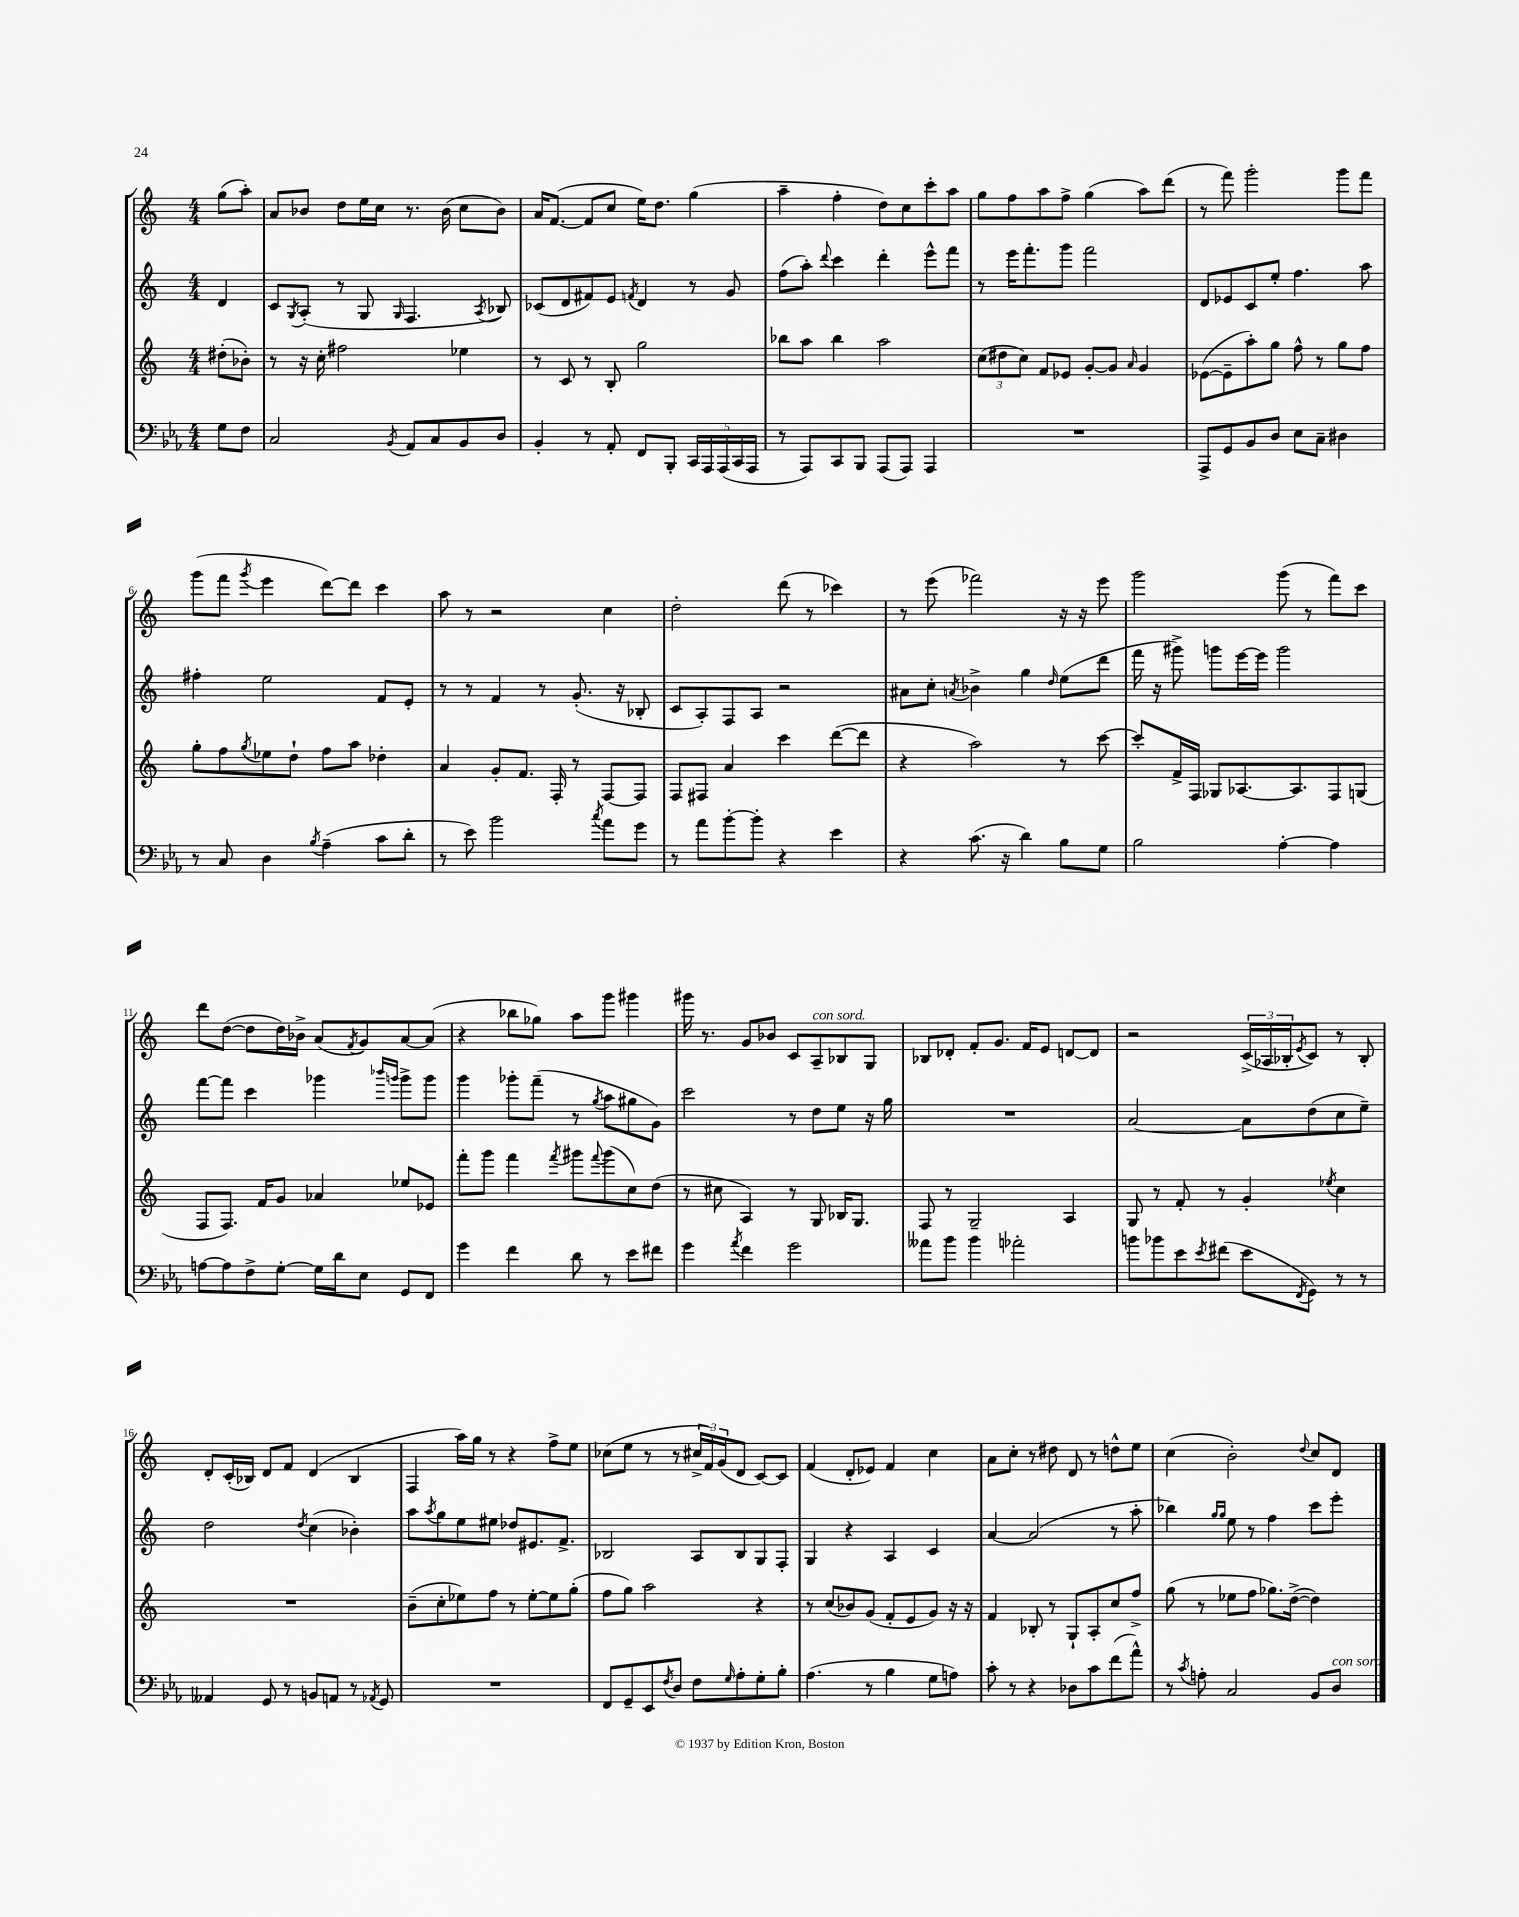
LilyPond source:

<<
\new StaffGroup <<
\new Staff = "s0" {
    \clef treble \key c \major \numericTimeSignature \time 4/4 \partial 4
    g''8( a''8-.) |
    a'8 bes'8 d''8 e''16 c''16 r8. bes'16( c''8 bes'8) |
    a'16 f'8.~( f'8 c''8 e''16) d''8. g''4( |
    a''4-- f''4-. d''8) c''8 c'''8-. a''8 |
    g''8 f''8 a''8 f''8-> g''4( a''8) d'''8( |
    r8 f'''8) g'''2-. g'''8 f'''8 |
    g'''8( f'''8 \acciaccatura { g'''8 } e'''4 d'''8~) d'''8 c'''4 |
    a''8 r8 r2 c''4 |
    d''2-. d'''8( r8 ces'''4) |
    r8 e'''8( fes'''2) r16 r16 e'''8 |
    g'''2 g'''8( r8 f'''8) c'''8 |
    d'''8 d''8~( d''8 d''16) bes'16-> a'8( \acciaccatura { f'8 } g'8) a'8~ a'8( |
    r4 bes''8 ges''8) a''8 g'''8 gis'''4 |
    gis'''16 r8. g'8 bes'8 c'8 a8--^\markup { \italic "con sord." } bes8 g8 |
    bes8 des'8-. f'8-. g'8. f'16 e'8 d'8~ d'8 |
    r2 \tuplet 3/2 { c'16->( aes16 bes16-. } \acciaccatura { e'8 } c'8) r8 bes8-. |
    d'8-. c'16-.( bes16) d'8 f'8 d'4( bes4 |
    f4 a''16) g''16 r8 r4 f''8-> e''8 |
    ces''8( e''8 r8 r8 \tuplet 3/2 { cis''16-> f'16) g'16( } d'8 c'8~) c'8 |
    f'4( d'8-. ees'8) f'4 c''4 |
    a'8 c''8-. r8 dis''8 d'8 r8 d''8-^ e''8 |
    c''4( b'2-.) \appoggiatura { d''8 } c''8 d'8 \bar "|." |
}
\new Staff = "s1" {
    \clef treble \key c \major \numericTimeSignature \time 4/4 \partial 4
    d'4 |
    c'8 \acciaccatura { g8 } a8-.( r8 g8 \grace { g16 } f4. \acciaccatura { a8 } bes8) |
    ces'8( d'8 fis'8) e'8 \acciaccatura { f'8 } d'4 r8 g'8 |
    f''8( a''8-.) \appoggiatura { d'''8 } c'''4 d'''4-. e'''8-^ f'''8 |
    r8 e'''16 f'''8.-. g'''8 f'''2 |
    d'8 ees'8 c'8 e''8-. f''4. a''8 |
    fis''4-. e''2 f'8 e'8-. |
    r8 r8 f'4 r8 g'8.-.( r16 bes8-. |
    c'8 a8-.) f8 a8 r2 |
    ais'8 c''8-. \acciaccatura { a'8 } bes'4-> g''4 \grace { d''16 } e''8( d'''8 |
    f'''16 r16 gis'''8->) g'''8 e'''16~ e'''16 g'''2 |
    f'''8~ f'''8 c'''4 ges'''4 \grace { bes'''16 g'''16 } g'''8-> g'''8 |
    g'''4 ges'''8-. f'''8--( r8 \acciaccatura { g''8 } a''8 gis''8 g'8) |
    c'''2 r8 d''8 e''8 r16 g''16 |
    R1 |
    a'2~ a'8 d''8( c''8 e''8--) |
    d''2 \acciaccatura { d''8 } c''4( bes'4-.) |
    a''8 \acciaccatura { a''8 } g''8 e''8 eis''8 des''8 eis'8. f'8.-> |
    bes2 a8 bes8 g8 f8-. |
    g4 r4 a4 c'4 |
    a'4~ a'2( r8 a''8-. |
    bes''4) \grace { g''16 g''16 } e''8 r8 f''4 c'''8 e'''8-. \bar "|." |
}
\new Staff = "s2" {
    \clef treble \key c \major \numericTimeSignature \time 4/4 \partial 4
    dis''8-.( bes'8-.) |
    r8 r16 c''16-. fis''2 ees''4 |
    r8 c'8 r8 b8-. g''2 |
    bes''8 a''8 bes''4 a''2 |
    \tuplet 3/2 { c''8( dis''8 c''8) } f'8 ees'8 g'8~-. g'8 \grace { a'16 } g'4 |
    ees'8~( ees'8-- a''8-.) g''8 f''8-^ r8 g''8 f''8 |
    g''8-. f''8 \acciaccatura { g''8 } ees''8 d''8-! f''8 a''8 des''4-. |
    a'4 g'8-. f'8. f16-. r8 f8~ f8 |
    f8 fis8 a'4 c'''4 d'''8~( d'''8 |
    r4 a''2) r8 c'''8~ |
    c'''8-. f'16-> f16 ges8 aes8.~ aes8. f8 g8( |
    f8 f8.) f'16 g'8 aes'4 ees''8 ees'8 |
    f'''8-. g'''8 f'''4 \acciaccatura { f'''8 } gis'''8 \appoggiatura { f'''8 } gis'''8( c''8) d''8( |
    r8 cis''8 a4) r8 g8 bes16 g8. |
    f8 r8 g2-- a4 |
    g8 r8 f'8-. r8 g'4-. \acciaccatura { ees''8 } c''4 |
    R1 |
    b'8--( c''8-. ees''8) f''8 r8 ees''8~-. ees''8 g''8-.( |
    f''8 g''8) a''2 r4 |
    r8 c''8( bes'8) g'8( f'8-. e'8 g'8) r16 r16 |
    f'4 bes8-. r8 g8-! a8-. c''8 f''8-> |
    g''8( r8 ees''8 f''8 ges''8.) d''16~->( d''4) \bar "|." |
}
\new Staff = "s3" {
    \clef bass \key ees \major \numericTimeSignature \time 4/4 \partial 4
    g8 f8 |
    c2 \acciaccatura { bes,8 } aes,8 c8 bes,8 d8 |
    bes,4-. r8 aes,8-. f,8 bes,,8-. \tuplet 5/4 { c,16 aes,,16 aes,,16( c,16 aes,,16 } |
    r8 aes,,8) c,8 bes,,8 aes,,8( aes,,8) aes,,4 |
    R1 |
    aes,,8-> g,8 bes,8 d8 ees8 c8-- dis4 |
    r8 c8 d4 \acciaccatura { bes8 } aes4--( c'8 d'8-. |
    r8 ees'8) bes'2 \acciaccatura { c''8 } aes'8 g'8 |
    r8 aes'8 bes'8~-. bes'8-. r4 ees'4 |
    r4 c'8.( r16 d'4) bes8 g8 |
    bes2 aes4~-. aes4 |
    a8~ a8 f8-> g8~-. g16 d'16 ees8 g,8 f,8 |
    g'4 f'4 d'8 r8 ees'8 fis'8 |
    g'4 \acciaccatura { aes'8 } f'4 g'2 |
    aeses'8 bes'8 bes'4 aes'2-. |
    b'8 bes'8 ees'8 \acciaccatura { ees'8 } fis'8( ees'8 \acciaccatura { f,8 } g,8) r8 r8 |
    aeses,4 g,8 r8 b,8 a,8 r8 \acciaccatura { aes,8 } g,8 |
    R1 |
    f,8 g,8-- ees,8 \acciaccatura { f8 } d8 f8 \grace { g16 } aes8-. g8-. bes8-. |
    aes4.( r8 bes4 g8 a8) |
    c'8-. r8 r4 des8 c'8 f'8( aes'8-^) |
    r8 \acciaccatura { c'8 } a8-. c2 bes,8 d8^\markup { \italic "con sord." } \bar "|." |
}
>>
>>
